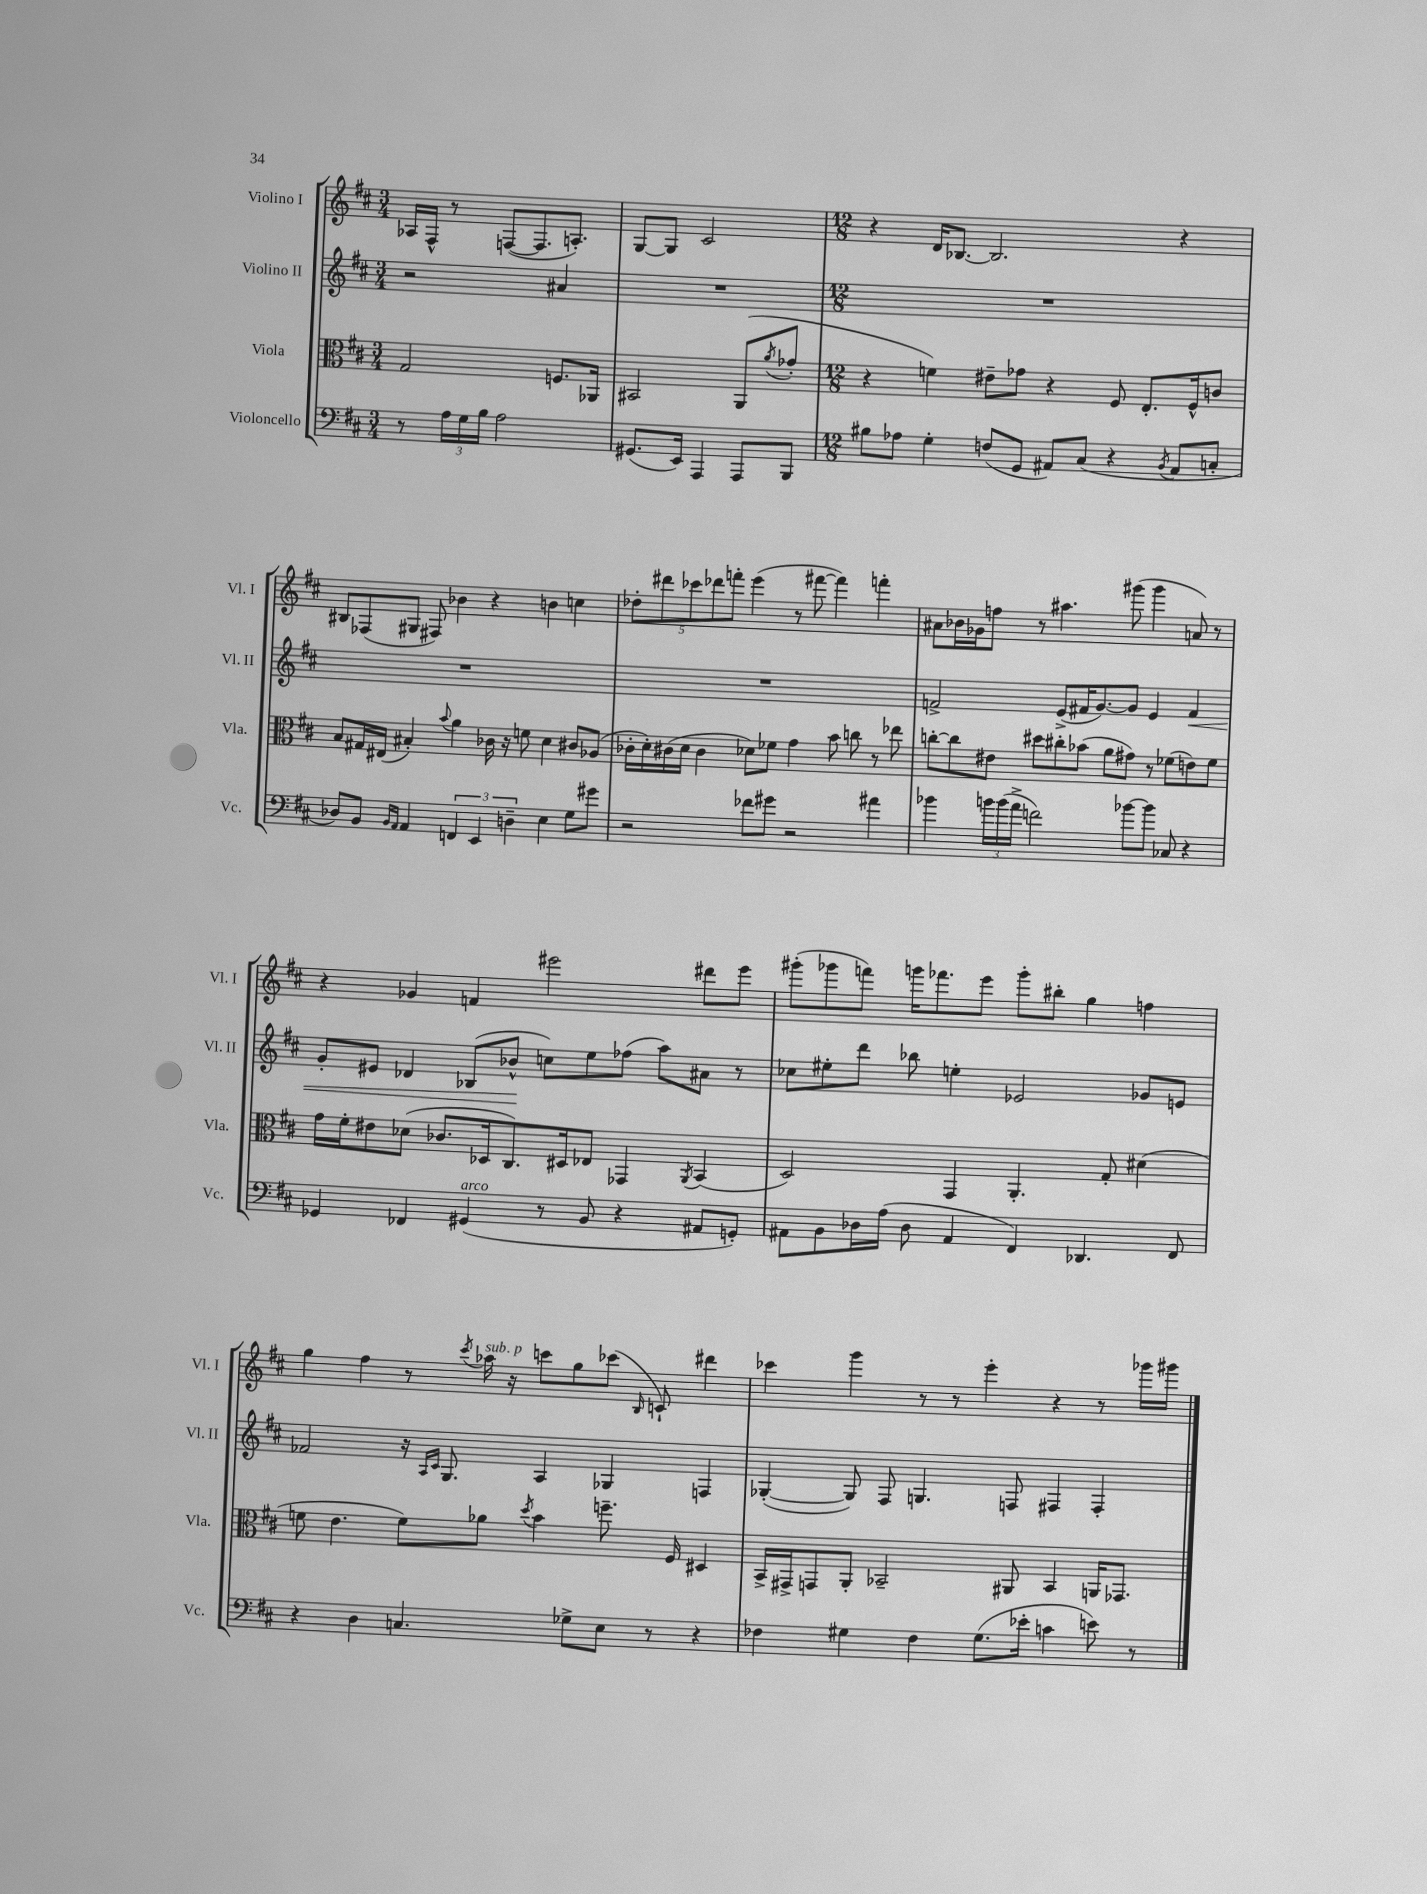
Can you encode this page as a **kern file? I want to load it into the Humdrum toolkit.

**kern	**kern	**kern	**kern
*staff4	*staff3	*staff2	*staff1
*clefF4	*clefC3	*clefG2	*clefG2
*k[f#c#]	*k[f#c#]	*k[f#c#]	*k[f#c#]
*M3/4	*M3/4	*M3/4	*M3/4
8r	2G	2r	16A-
.	.	.	16F#^^
24A	.	.	8r
24G	.	.	.
24B	.	.	.
2A	.	.	([8F
.	.	.	8.F]
.	8.F	4a#	.
.	.	.	8.A')
.	16AA-	.	.
=	=	=	=
(8.GG#	2BB#	2.r	[8G
.	.	.	8G]
16EE)	.	.	.
4AAA	.	.	2c#
8AAA	(8AA	.	.
.	8qa	.	.
8BBB	8g-'	.	.
=	=	=	=
*M12/8	*M12/8	*M12/8	*M12/8
8B#	4r	1.r	4r
8A-	.	.	.
4G'	4f)	.	16d
.	.	.	[8.B-
(8F	8e#~	.	2.B-]
8GG	8g-	.	.
8AA#)	4r	.	.
(8C#	.	.	.
4r	8F#	.	.
.	8.E'	.	.
8qBB	.	.	.
8AA#	.	.	4r
.	16F#^^	.	.
8C'	8c	.	.
=	=	=	=
8D-)	8B	1.r	8B#
8BB	16G#	.	(8F-
.	(16E#	.	.
16qqBB	.	.	.
16qqAA	.	.	.
4AA	4B#')	.	8G#
.	.	.	8F#)
.	8qqb	.	.
6FF	4a	.	4b-
6EE	.	.	.
.	16c-	.	4r
.	16r	.	.
6D~	.	.	.
.	8f	.	.
4E	4d	.	4b
8G	8c#	.	4cc
8g#	(8A-	.	.
=	=	=	=
2r	16c-'	1.r	10dd-'
.	16d')	.	.
.	.	.	10ddd#
.	(16c#	.	.
.	16d	.	.
.	.	.	10ccc-
.	4c#	.	.
.	.	.	10ddd-
.	.	.	10fff'
8f-	8d-)	.	(4eee
8g#	8f-	.	.
2r	4g	.	8r
.	.	.	[8fff#
.	8b	.	4fff#])
.	8cc	.	.
4a#	8r	.	4fff'
.	8ee-	.	.
=	=	=	=
4b-	[8cc'	2f^	8a#
.	8cc]	.	16b-
.	.	.	16g-
24b	8e#	.	8ff
(24b	.	.	.
24a^	.	.	.
2f)	8dd#	.	8r
.	8cc#'	(8e^	4.aa#
.	(8b-	16f#	.
.	.	[8.g)	.
.	8a	.	.
[8b-	8g#)	8g]	(8ggg#
8b-]	8r	4e	4ggg#
8C-	(8f-	.	.
4r	8e)	4f#	8a)
.	8f-	.	8r
=	=	=	=
4GG-	16g	8g'	4r
.	16f#'	.	.
.	8e#	8e#	.
4FF-	(8d-	4d-	4g-
.	8.c-	.	.
(4GG#	.	(8B-	4f
.	16D-	.	.
.	8.C#)	8b-^^	.
8r	.	8cc)	2eee#
.	16D#	.	.
8BB	8E-	8ee	.
4r	4GG-	(8ff-	.
.	.	8aa)	.
.	8qAA	.	.
8AA#	(4BB	8a#	8ddd#
8GG')	.	8r	8eee#
=	=	=	=
8AA#	2D)	8cc-	(8ggg#'
8BB	.	8ee#'	8ggg-
16D-	.	8ddd	8fff)
(16A	.	.	.
8D-	.	8bb-	16ggg
.	.	.	8.fff-
4AA#	4GG	4ee'	.
.	.	.	8eee
4FF#)	4.AA'	2e-	8ggg'
.	.	.	8bb#'
4.DD-	.	.	4gg
.	8G'	.	.
.	(4d#	8g-	4ff
8FF#	.	8e	.
=	=	=	=
4r	8f	2f-	4gg
.	4.e	.	.
4D	.	.	4ff#
4.C	8f)	16r	8r
.	.	16qqA	.
.	.	16qqc#	.
.	.	8.G	.
.	.	.	8qccc#
.	8a-	.	16aa-
.	.	.	16r
.	8qdd	.	.
.	4b	4A	8ccc
8G-^	.	.	8gg
8E	8.ff~	4G-	(8ccc-
.	.	.	16qqB
8r	.	.	8c`)
.	16F#	.	.
4r	4D#	4F	4ddd#
=	=	=	=
4F-	16BB^	([4G-'	4ccc-
.	16GG#^	.	.
.	8GG	.	.
4G#	8AA'	8G-])	4ggg
.	2BB-~	8F#	.
4F-	.	4.G	8r
.	.	.	8r
(8.G#	.	.	4eee'
.	8AA#	8F	.
16e-'	.	.	.
4c	4BB-	4F#	4r
8e)	16AA	4F#'	8r
.	8.GG-	.	.
8r	.	.	16ggg-
.	.	.	16ggg#
==	==	==	==
*-	*-	*-	*-
